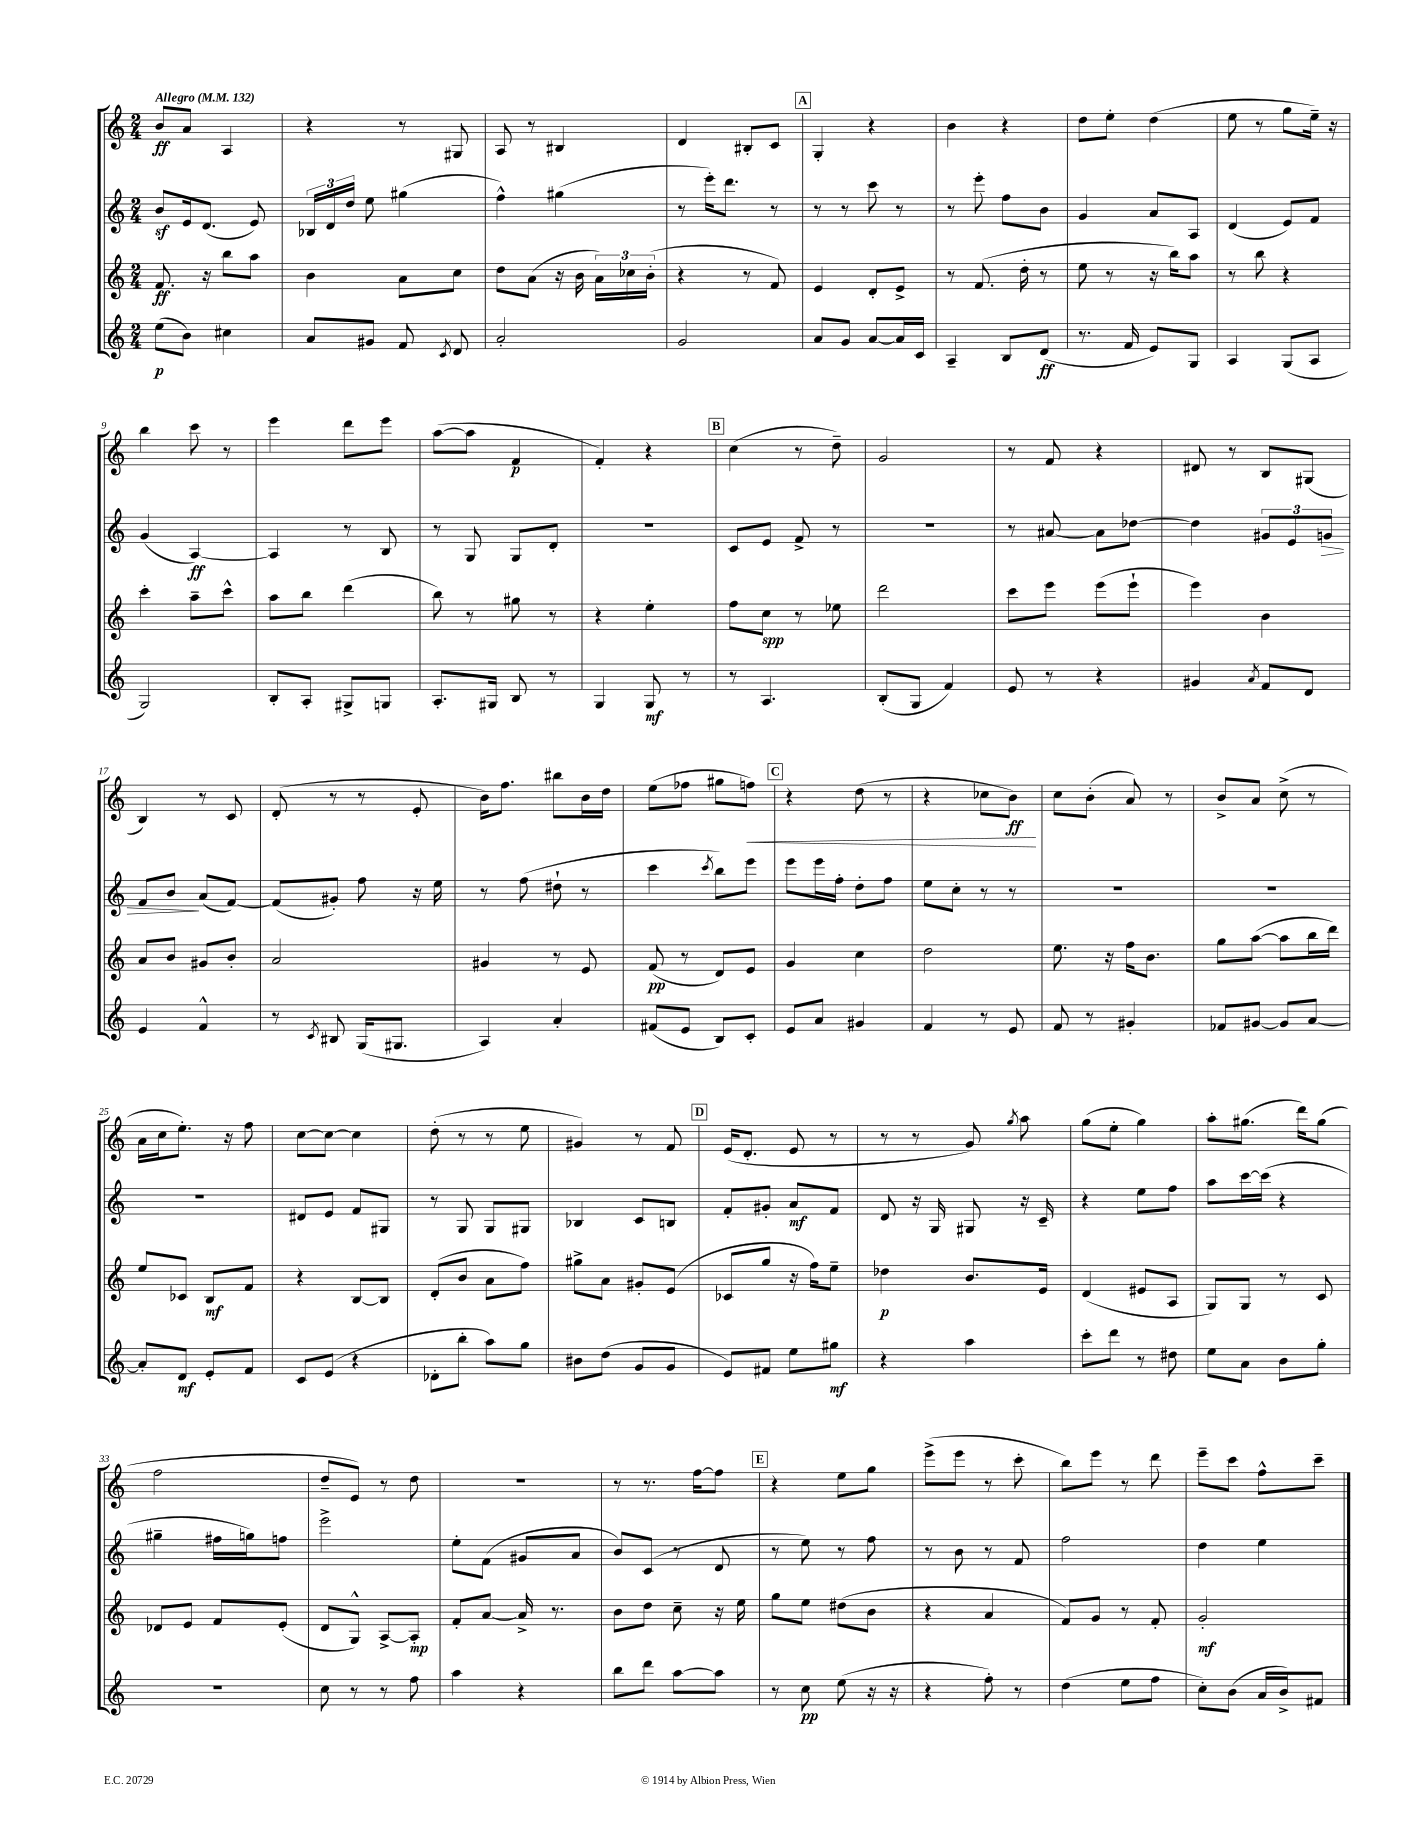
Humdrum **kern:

**kern	**kern	**kern	**kern
*staff4	*staff3	*staff2	*staff1
*clefG2	*clefG2	*clefG2	*clefG2
*k[]	*k[]	*k[]	*k[]
*M2/4	*M2/4	*M2/4	*M2/4
*MM132	*MM132	*MM132	*MM132
(8ee	8.f	8b	8b
8b)	.	16e	8a
.	16r	(8.d	.
4cc#	8bb	.	4A
.	8aa	8e)	.
=	=	=	=
8a	4b	24B-	4r
.	.	24d	.
.	.	24dd	.
8g#	.	8ee	.
8f	8a	(4gg#	8r
8qc	.	.	.
8d	8cc	.	8G#
=	=	=	=
2a'	8dd	4ff^^)	8A
.	(8a	.	8r
.	16r	(4gg#	4B#
.	16b	.	.
.	24a)	.	.
.	24cc-	.	.
.	(24b'	.	.
=	=	=	=
2g	4r	8r	4d
.	.	16eee')	.
.	.	8.ddd	.
.	8r	.	8B#'
.	8f)	8r	8c
=	=	=	=
8a	4e	8r	4G'
8g	.	8r	.
[8a	8d'	8ccc	4r
16a]	8e^	8r	.
16c	.	.	.
=	=	=	=
4A~	8r	8r	4b
.	(8.f	8eee'	.
8B	.	8ff	4r
.	16dd'	.	.
(8d	8r	8b	.
=	=	=	=
8.r	8ee	4g	8dd
.	8r	.	8ee'
16f	.	.	.
8e)	16r	8a	(4dd
.	16bb)	.	.
8G	8aa	8A	.
=	=	=	=
4A	8r	(4d	8ee
.	8bb	.	8r
(8G	4r	8e)	8gg
8A	.	8f	16ee~)
.	.	.	16r
=	=	=	=
2G)	4ccc'	(4g	4bb
.	8aa~	[4A)	8ccc
.	8ccc^^	.	8r
=	=	=	=
8B'	8aa	4A]	4eee
8A'	8bb	.	.
8G#^	(4ddd	8r	8ddd
8G	.	8B	8eee
=	=	=	=
8.A'	8bb)	8r	([8aa
.	8r	8G	8aa]
16G#	.	.	.
8B	8gg#	8G	4f
8r	8r	8d'	.
=	=	=	=
4G	4r	2r	4f')
8G	4ee'	.	4r
8r	.	.	.
=	=	=	=
8r	8ff	8c	(4cc
4.A	8cc	8e	.
.	8r	8f^	8r
.	8ee-	8r	8dd~)
=	=	=	=
(8B'	2ddd	2r	2g
8G	.	.	.
4f)	.	.	.
=	=	=	=
8e	8ccc	8r	8r
8r	8eee	[8a#	8f
4r	(8eee	8a#]	4r
.	8eee`	[8dd-	.
=	=	=	=
4g#	4eee)	4dd-]	8d#
.	.	.	8r
8qa	.	.	.
8f	4b	12g#	8B
.	.	12e	.
8d	.	.	(8G#
.	.	12g	.
=	=	=	=
4e	8a	8f	4B)
.	8b	8b	.
4f^^	8g#	(8a	8r
.	8b'	[8f)	8c
=	=	=	=
8r	2a	(8f]	(8d'
8qc	.	.	.
8B#	.	8g#')	8r
(16G	.	8ff	8r
8.G#	.	.	.
.	.	16r	8e'
.	.	16ee	.
=	=	=	=
4A)	4g#	8r	16b)
.	.	.	8.ff
.	.	(8ff	.
4a'	8r	8dd#`	8bb#
.	8e	8r	16b
.	.	.	16dd
=	=	=	=
(8f#	(8f	4ccc	(8ee
8e	8r	.	8ff-
.	.	8qccc	.
8B)	8d)	8bb)	8gg#
8c'	8e	8eee	8ff)
=	=	=	=
8e	4g	8eee	4r
8a	.	16eee	.
.	.	16ff'	.
4g#	4cc	8dd'	(8dd
.	.	8ff	8r
=	=	=	=
4f	2dd	8ee	4r
.	.	8cc'	.
8r	.	8r	8cc-
8e	.	8r	8b)
=	=	=	=
8f	8.ee	2r	8cc
8r	.	.	(8b'
.	16r	.	.
4g#'	16ff	.	8a)
.	8.b	.	.
.	.	.	8r
=	=	=	=
8f-	8gg	2r	8b^
[8g#	([8aa	.	8a
8g#]	8aa]	.	(8cc^
[8a	16bb	.	8r
.	16ddd)	.	.
=	=	=	=
8a']	8ee	2r	16a
.	.	.	16cc
8d	8c-	.	8.ee')
8e'	8B	.	.
.	.	.	16r
8f	8f	.	8ff
=	=	=	=
8c	4r	8d#	[8cc
(8e	.	8e	8cc_
4r	[8B	8f	4cc]
.	8B]	8G#	.
=	=	=	=
8d-'	(8d'	8r	(8dd'
8bb'	8b	8G	8r
8aa)	8a	8G	8r
8gg	8ff)	8G#	8ee
=	=	=	=
8b#	8gg#^	4B-	4g#)
(8dd	8a	.	.
8g	8g#'	8c	8r
8g	(8e	8B	8f
=	=	=	=
8e)	8c-	8f'	(16e
.	.	.	8.d'
8f#	8gg	8g#'	.
8ee	16r	8a	8e
.	16ff)	.	.
8gg#	8ee~	8f	8r
=	=	=	=
4r	4dd-	8d	8r
.	.	16r	8r
.	.	16G	.
4aa	8.b	8G#	8g)
.	.	.	8qgg
.	.	16r	8aa
.	16e	16c~	.
=	=	=	=
8ccc'	(4d	4r	(8gg
8ddd	.	.	8ee'
8r	8e#	8ee	4gg)
8dd#	8A	8ff	.
=	=	=	=
8ee	8G)	8aa	8aa'
8a	8G	[16ccc	(8.gg#
.	.	(16ccc]	.
8b	8r	4r	.
.	.	.	16ddd)
8gg'	8c	.	(8gg#
=	=	=	=
2r	8d-	4gg#~	2ff
.	8e	.	.
.	8f	16ff#	.
.	.	16gg)	.
.	(8e'	8ff	.
=	=	=	=
8cc	8d	2eee^	8dd~
8r	8G^^)	.	8e)
8r	[8A^	.	8r
8ff	8A']	.	8dd
=	=	=	=
4aa	8f'	8ee'	2r
.	[8a	(8f	.
4r	16a^]	8g#	.
.	8.r	.	.
.	.	8a	.
=	=	=	=
8bb	8b	8b)	8r
8ddd	8dd	(8c	8.r
[8aa	8cc~	8r	.
.	.	.	[16ff
8aa]	16r	8d	8ff]
.	16ee	.	.
=	=	=	=
8r	8gg	8r	4r
8cc	8ee	8ee)	.
(8ee	(8dd#	8r	8ee
16r	8b	8ff	8gg
16r	.	.	.
=	=	=	=
4r	4r	8r	(8eee^
.	.	8b	8eee
8ff')	4a	8r	8r
8r	.	8f	8ccc'
=	=	=	=
(4dd	8f)	2ff	8bb)
.	8g	.	8eee
8ee	8r	.	8r
8ff	8f'	.	8ddd
=	=	=	=
8cc')	2g'	4dd	8eee~
(8b	.	.	8ccc
16a	.	4ee	8ff^^
16b^)	.	.	.
8f#	.	.	8ccc~
==	==	==	==
*-	*-	*-	*-
